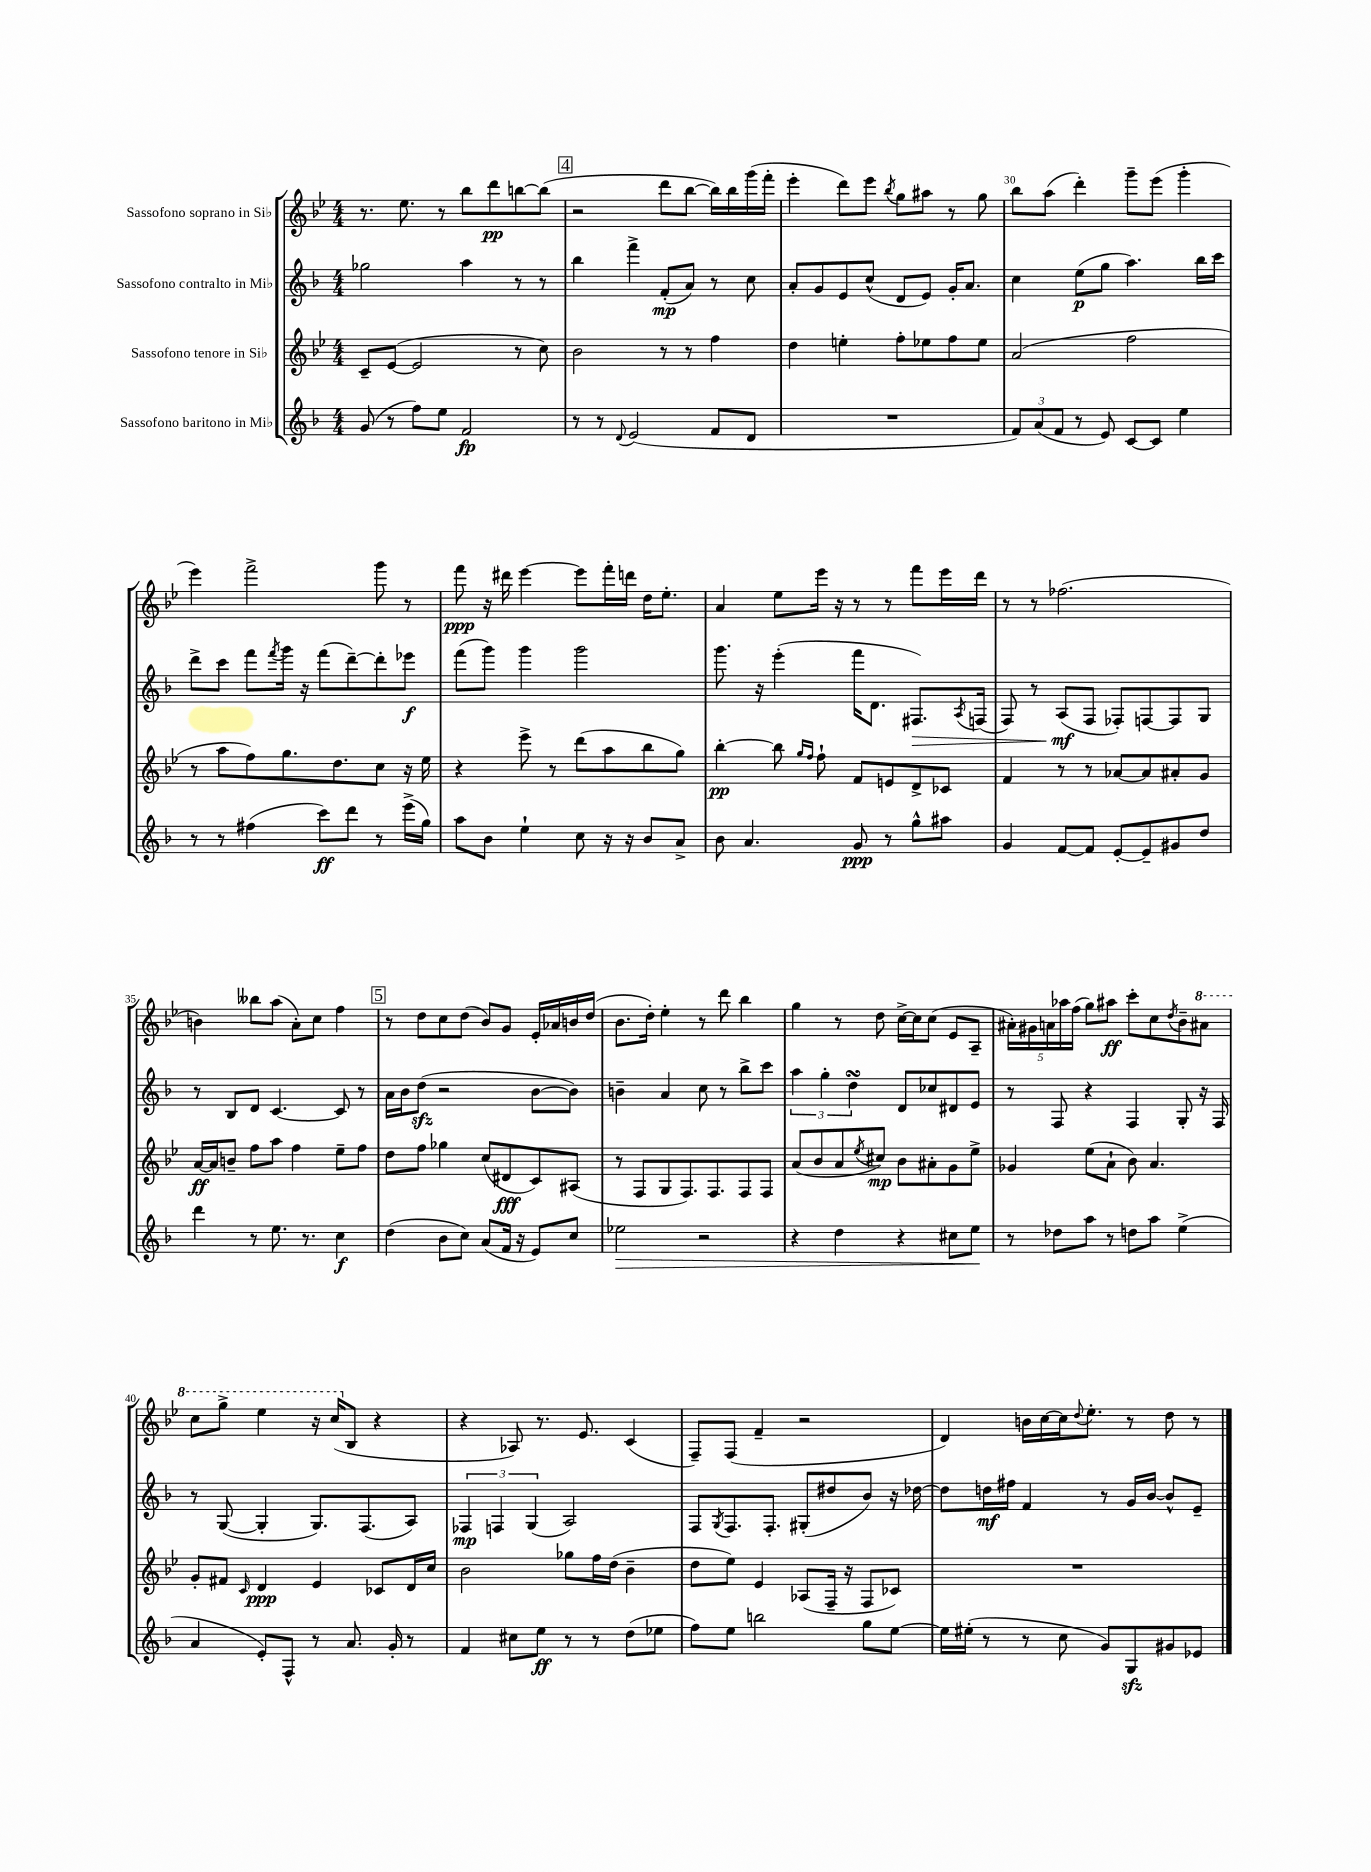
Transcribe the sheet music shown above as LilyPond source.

<<
\new StaffGroup <<
\new Staff = "s0" \with { instrumentName = "Sassofono soprano in Sib" } {
    \clef treble \key bes \major \numericTimeSignature \time 4/4
    r8. ees''8. r8 bes''8 d'''8\pp b''8~ b''8( |
    \mark \markup { \box "4" } r2 d'''8 bes''8~ bes''16) bes''16 g'''16( f'''16-. |
    ees'''4-. d'''8) ees'''8 \acciaccatura { bes''8 } g''8 ais''8 r8 g''8 |
    bes''8 a''8( d'''4-.) g'''8-- ees'''8( g'''4-. |
    ees'''4) f'''2-> g'''8 r8 |
    f'''8\ppp r16 dis'''16 ees'''4~ ees'''8 f'''16-. d'''16 d''16 ees''8.-. |
    a'4 ees''8 ees'''16 r16 r8 r8 f'''8 ees'''16 d'''16 |
    r8 r8 fes''2.( |
    b'4) beses''8 a''8( a'8-.) c''8 f''4 |
    \mark \markup { \box "5" } r8 d''8 c''8 d''8( bes'8) g'8 ees'16-. aes'16 b'16 d''16( |
    bes'8. d''16-.) ees''4-. r8 d'''8 bes''4 |
    g''4 r8 d''8 c''16~-> c''16 c''8( ees'8 a8-- |
    \tuplet 5/4 { ais'16-.) gis'16 a'16 aes''16 f''16( } g''8) ais''8\ff c'''8-. c''8 \acciaccatura { d''8 } bes'8-- \ottava #1 ais''!8 |
    c'''8 g'''8-> ees'''4 r16 c'''16( \ottava #0 bes8 r4 |
    r4 aes8) r8. ees'8. c'4( |
    f8--) f8( f'4-- r2 |
    d'4) b'16 c''16~ c''16 \appoggiatura { d''8 } ees''8.-. r8 d''8 r8 \bar "|." |
}
\new Staff = "s1" \with { instrumentName = "Sassofono contralto in Mib" } {
    \clef treble \key f \major \numericTimeSignature \time 4/4
    ges''2 a''4 r8 r8 |
    \mark \markup { \box "4" } bes''4 f'''4-> f'8-.\mp( a'8) r8 c''8 |
    a'8-. g'8 e'8 c''8-^( d'8 e'8) g'16-. a'8. |
    c''4 e''8\p( g''8 a''4.) bes''16 c'''16 |
    d'''8-> c'''8 f'''8 \acciaccatura { f'''8 } g'''16 r16 f'''8( d'''8~--) d'''8-. ees'''8\f |
    f'''8( g'''8) g'''4 g'''2 |
    g'''8. r16 e'''4-.( f'''16 d'8. fis8.\>) \acciaccatura { a8 } f16( |
    f8) r8 a8\mf\!( f8 fes8-.) f8~ f8 g8 |
    r8 bes8 d'8 c'4.~ c'8 r8 |
    \mark \markup { \box "5" } a'16 bes'16 d''8\sfz( r2 bes'8~ bes'8) |
    b'4-- a'4 c''8 r8 bes''8-> c'''8 |
    \tuplet 3/2 { a''4 g''4-. d''4\turn } d'8 ces''8 dis'8 e'8 |
    r8 f8 r4 f4 g8-. r16 f16 |
    r8 g8~( g4-. g8.) f8.( a8) |
    \tuplet 3/2 { fes4\mp f4 g4( } a2) |
    f8 \acciaccatura { g8 } f8. f8.-. gis8-.( dis''8 bes'8) r16 des''16~ |
    des''8 d''16\mf fis''16 f'4 r8 g'16 bes'16~ bes'8-^ e'8-- \bar "|." |
}
\new Staff = "s2" \with { instrumentName = "Sassofono tenore in Sib" } {
    \clef treble \key bes \major \numericTimeSignature \time 4/4
    c'8-- ees'8~( ees'2 r8 c''8) |
    \mark \markup { \box "4" } bes'2 r8 r8 f''4 |
    d''4 e''4-. f''8-. ees''8 f''8 ees''8 |
    a'2( f''2 |
    r8 a''8 f''8) g''8. d''8. c''8 r16 ees''16 |
    r4 ees'''8-> r8 d'''8( a''8 bes''8 g''8) |
    bes''4~-.\pp bes''8 \grace { g''16 f''16 } f''8-! f'8 e'8 d'8-> ces'8 |
    f'4 r8 r8 aes'8~ aes'8 ais'8-. g'8 |
    a'16~\ff a'16 b'8-- f''8 a''8 f''4 ees''8-- f''8 |
    \mark \markup { \box "5" } d''8 f''8 ges''4 c''8( dis'8\fff c'8) ais8( |
    r8 f8 g8 f8.) f8. f8 f8 |
    a'8( bes'8 a'8 \acciaccatura { ees''8 } cis''8\mp) bes'8 ais'8-. g'8 ees''8-> |
    ges'4 ees''8( a'8-! bes'8) a'4. |
    g'8-. fis'8 \grace { c'16 } d'4\ppp ees'4 ces'8 d'16 c''16 |
    bes'2 ges''8 f''16 d''16( bes'4-- |
    d''8 ees''8) ees'4 aes8( f16-- r16 f8 ces'8) |
    R1 \bar "|." |
}
\new Staff = "s3" \with { instrumentName = "Sassofono baritono in Mib" } {
    \clef treble \key f \major \numericTimeSignature \time 4/4
    g'8( r8 f''8) e''8 f'2\fp |
    \mark \markup { \box "4" } r8 r8 \appoggiatura { d'8 } e'2( f'8 d'8 |
    R1 |
    \tuplet 3/2 { f'8) a'8( f'8 } r8 e'8) c'8~ c'8 e''4 |
    r8 r8 fis''4( c'''8\ff) d'''8 r8 e'''16->( g''16) |
    a''8 bes'8 e''4-! c''8 r16 r16 bes'8 a'8-> |
    bes'8 a'4. g'8\ppp r8 g''8-^ ais''8 |
    g'4 f'8~ f'8 e'8~-. e'8-- gis'8 d''8 |
    d'''4 r8 e''8. r8. c''4\f |
    \mark \markup { \box "5" } d''4( bes'8 c''8) a'8( f'16 r16 e'8) c''8 |
    ees''2\> r2 |
    r4 d''4 r4 cis''8 e''8\! |
    r8 des''8 a''8 r8 d''8 a''8 e''4->( |
    a'4 e'8-.) f8-^ r8 a'8. g'16-. r8 |
    f'4 cis''8 e''8\ff r8 r8 d''8( ees''8 |
    f''8) e''8 b''2 g''8 e''8~ |
    e''16 eis''16-.( r8 r8 c''8 g'8) g8\sfz gis'8 ees'8 \bar "|." |
}
>>
>>
\layout { \context { \Score currentBarNumber = #27 \override BarNumber.break-visibility = ##(#f #t #t) barNumberVisibility = #(every-nth-bar-number-visible 5) } }
